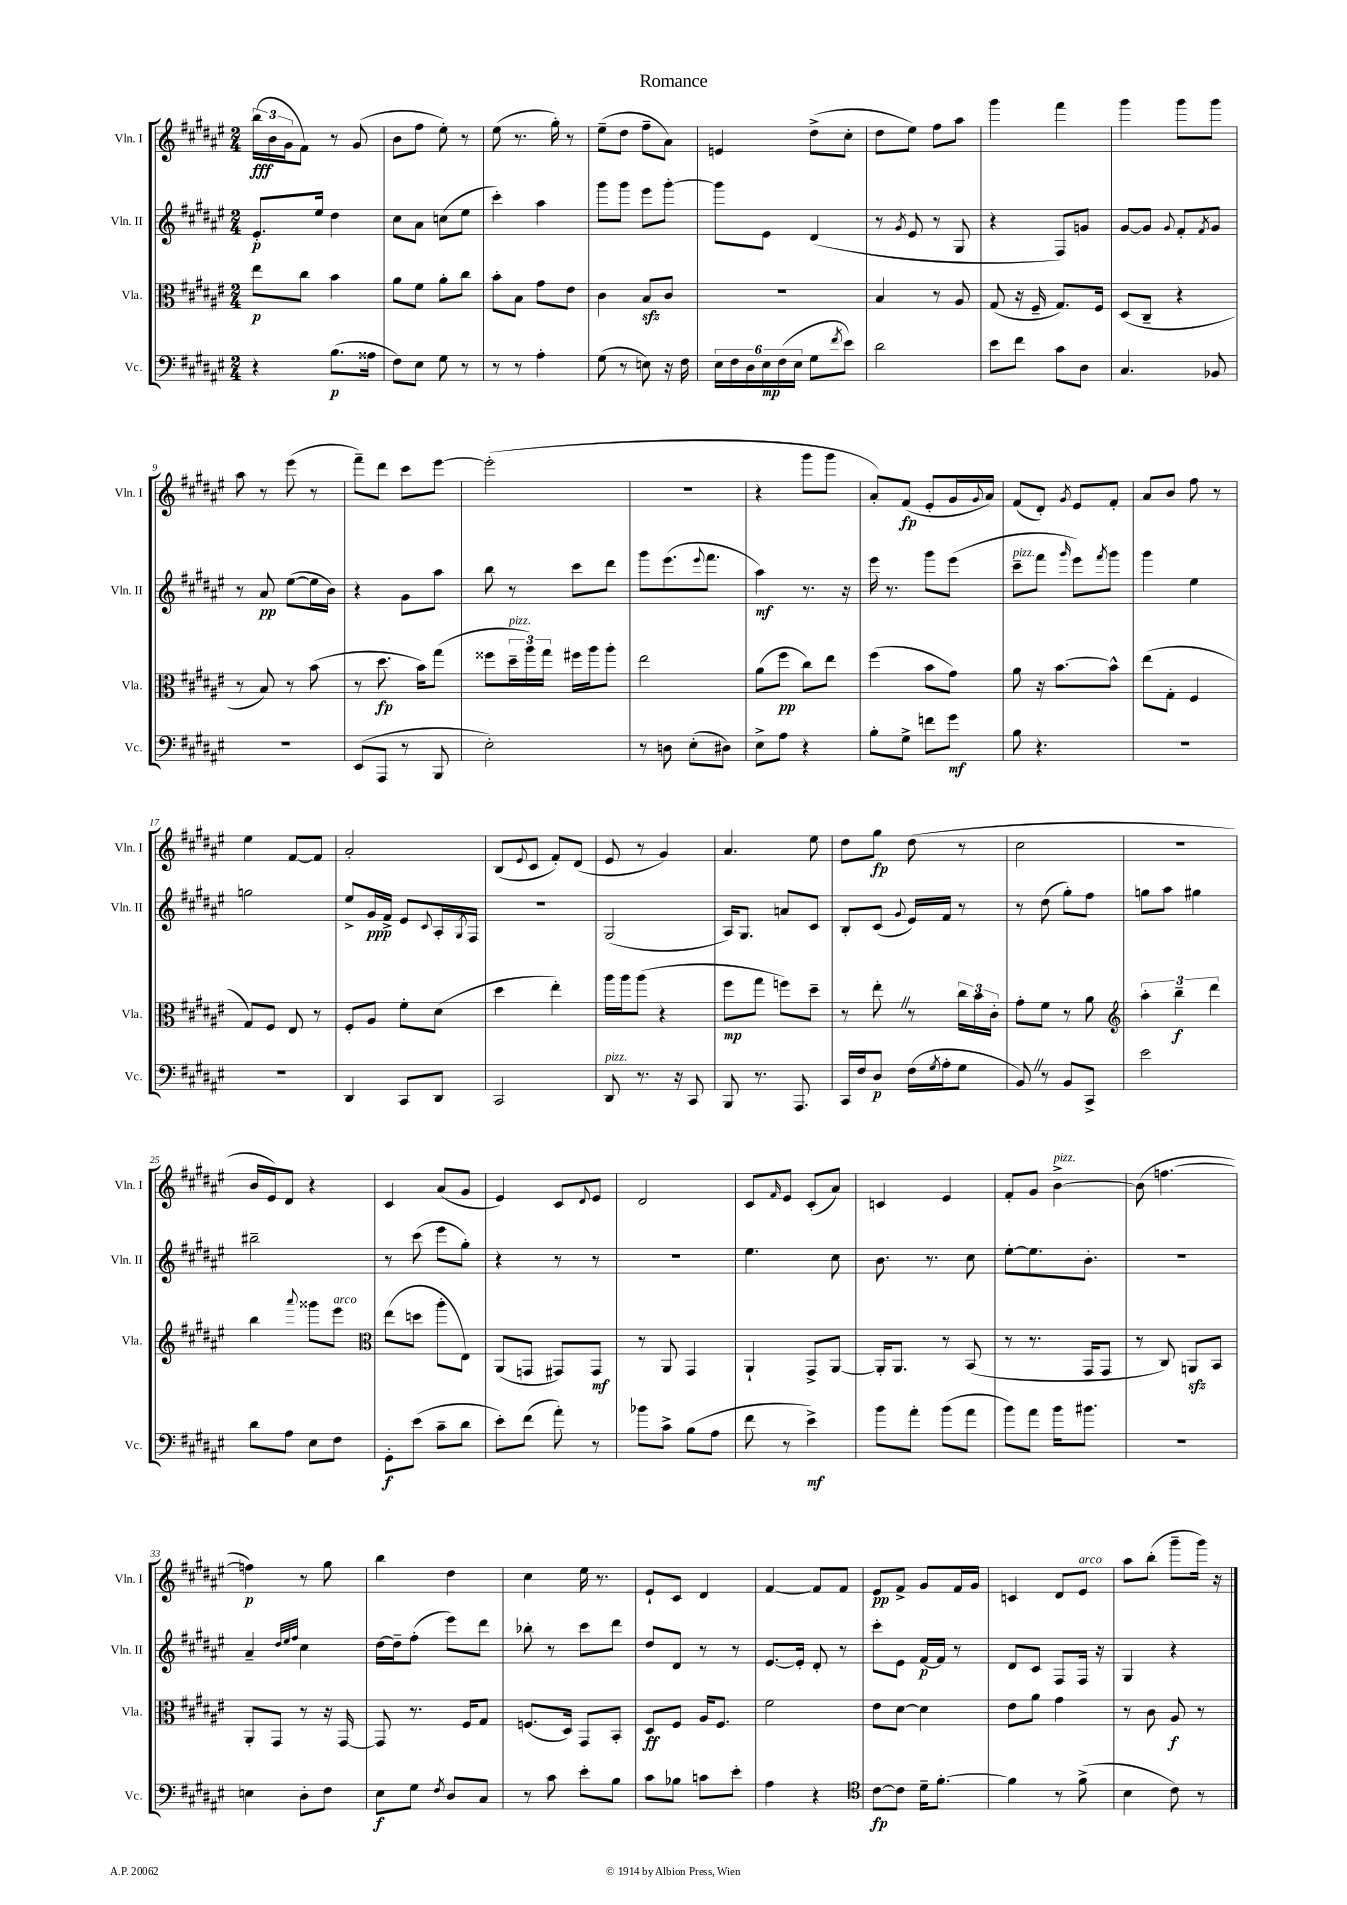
\header { title = "Romance" }
<<
\new StaffGroup <<
\new Staff = "s0" \with { instrumentName = "Vln. I" shortInstrumentName = "Vln. I" } {
    \clef treble \key fis \major \numericTimeSignature \time 2/4
    \tuplet 3/2 { b''16\fff( b'16 gis'16 } fis'8) r8 gis'8( |
    b'8 fis''8 eis''8-.) r8 |
    eis''8( r8. gis''16-.) r8 |
    eis''8--( dis''8 fis''8-- ais'8) |
    e'4 dis''8->( cis''8-. |
    dis''8 eis''8) fis''8 ais''8 |
    gis'''4 fis'''4 |
    gis'''4 gis'''8 gis'''8 |
    ais''8 r8 eis'''8( r8 |
    fis'''8--) dis'''8 cis'''8 eis'''8~ |
    eis'''2-.( |
    R2 |
    r4 gis'''8 gis'''8 |
    ais'8-.) fis'8\fp( eis'8-. gis'16 \appoggiatura { gis'8 } ais'16) |
    fis'8( dis'8-.) \acciaccatura { gis'8 } eis'8 fis'8-. |
    ais'8 b'8 fis''8 r8 |
    eis''4 fis'8~ fis'8 |
    ais'2-. |
    b8( \appoggiatura { eis'8 } cis'8 fis'8-.) dis'8( |
    eis'8 r8 gis'4) |
    ais'4. eis''8 |
    dis''8 gis''8\fp dis''8( r8 |
    cis''2 |
    R2 |
    b'16 eis'16) dis'8 r4 |
    cis'4 ais'8( gis'8 |
    eis'4) cis'8 \appoggiatura { dis'8 } eis'8 |
    dis'2 |
    cis'8 \grace { fis'16 } eis'8 cis'8-.( ais'8) |
    c'4 eis'4 |
    fis'8-. gis'8 b'4~->^\markup { \italic "pizz." } |
    b'8( f''4.~ |
    f''4\p) r8 gis''8 |
    b''4 dis''4 |
    cis''4 eis''16 r8. |
    eis'8-! cis'8 dis'4 |
    fis'4~ fis'8 fis'8 |
    eis'8\pp fis'8-> gis'8 fis'16 gis'16 |
    c'4 dis'8 eis'8^\markup { \italic "arco" } |
    ais''8 b''8-.( gis'''8-- gis'''16) r16 \bar "|." |
}
\new Staff = "s1" \with { instrumentName = "Vln. II" shortInstrumentName = "Vln. II" } {
    \clef treble \key fis \major \numericTimeSignature \time 2/4
    eis'8.-.\p eis''16 dis''4 |
    cis''8 ais'8 c''8( eis''8 |
    cis'''4-.) ais''4 |
    gis'''8 gis'''8 eis'''8 gis'''8~-. |
    gis'''8 eis'8 dis'4( |
    r8 \acciaccatura { gis'8 } eis'8 r8 gis8 |
    r4 fis8) g'8 |
    gis'8~ gis'8 \appoggiatura { gis'8 } fis'8-. \acciaccatura { fis'8 } gis'8 |
    r8 ais'8\pp eis''8~( eis''16 b'16) |
    r4 gis'8 ais''8 |
    b''8 r8 cis'''8 dis'''8 |
    gis'''8 eis'''8.( \appoggiatura { eis'''8 } fis'''8. |
    ais''4\mf) r8. r16 |
    eis'''16 r8. gis'''8 eis'''8( |
    cis'''8--^\markup { \italic "pizz." } fis'''8 \grace { gis'''16 } eis'''8) \acciaccatura { fis'''8 } gis'''8 |
    gis'''4 eis''4 |
    g''2 |
    eis''8-> gis'16\ppp fis'16-> eis'8 \appoggiatura { cis'8 } ais16-. \acciaccatura { gis8 } fis16 |
    r2 |
    gis2( |
    ais16) gis8. a'8 cis'8 |
    b8-. cis'8( \appoggiatura { gis'8 } eis'16) fis'16 r8 |
    r8 dis''8( gis''8-.) fis''8 |
    g''8 ais''8 gis''4 |
    bis''2-- |
    r8 cis'''8( eis'''8 gis''8-.) |
    r4 r8 r8 |
    r2 |
    eis''4. cis''8 |
    b'8. r8. cis''8 |
    eis''8~-. eis''8. b'8.-. |
    r2 |
    ais'4-- \grace { dis''32 eis''32 fis''32 } cis''4 |
    dis''16~ dis''16-- fis''8-.( eis'''8) dis'''8 |
    bes''8-. r8 cis'''8 dis'''8 |
    dis''8 dis'8 r8 r8 |
    eis'8.~ eis'16-. dis'8-. r8 |
    cis'''8-. eis'8 fis'16~\p fis'16 r8 |
    dis'8 cis'8 fis8 fis16 r16 |
    gis4 r4 \bar "|." |
}
\new Staff = "s2" \with { instrumentName = "Vla." shortInstrumentName = "Vla." } {
    \clef alto \key fis \major \numericTimeSignature \time 2/4
    eis''8\p cis''8 b'4 |
    ais'8 fis'8 ais'8-. cis''8 |
    b'8-. b8 gis'8 eis'8 |
    cis'4 b8\sfz cis'8 |
    r2 |
    b4 r8 ais8 |
    gis8( r16 fis16-- gis8.) fis16 |
    dis8( cis8-- r4 |
    r8 b8) r8 b'8( |
    r8 dis''8.\fp b'16) gis''8( |
    fisis''8 \tuplet 3/2 { dis''16--^\markup { \italic "pizz." } ais''16) gis''16 } fis''16 ais''16 ais''8-. |
    eis''2 |
    ais'8( fis''8\pp cis''8) eis''8 |
    fis''4( b'8 gis'8) |
    ais'8 r16 b'8.~ b'8-^ |
    eis''8( gis8-. fis4 |
    gis8) fis8 eis8 r8 |
    fis8-. ais8 fis'8-. dis'8( |
    dis''4 eis''4-.) |
    ais''16 ais''16 ais''8( r4 |
    fis''8\mp gis''8 f''8) dis''8-- |
    r8 eis''8-. \once \override BreathingSign.text = \markup { \musicglyph "scripts.caesura.straight" } \breathe r8 \tuplet 3/2 { cis''16 b'16 cis'16-. } |
    gis'8-. fis'8 r8 ais'8 |
    \clef treble \tuplet 3/2 { ais''4-. b''4--\f dis'''4 } |
    b''4 \appoggiatura { ais'''8 } gisis'''8 eis'''8^\markup { \italic "arco" } |
    \clef alto eis''8( d''8 ais''8-. eis8) |
    ais,8( g,8 gis,8) gis,8\mf |
    r8 ais,8 gis,4 |
    ais,4-! gis,8-> ais,8~ |
    ais,16-. ais,8. r8 b,8( |
    r8 r8. gis,16 gis,8 |
    r8 cis8) a,8\sfz b,8 |
    ais,8-. gis,8 r8 r16 gis,16~ |
    gis,8 r8. fis16 gis8 |
    f8.( dis16) gis,8 b,8-. |
    dis8\ff fis8 ais16 fis8. |
    fis'2 |
    eis'8 dis'8~ dis'4 |
    eis'8 ais'8 gis'4 |
    r8 cis'8 ais8\f r8 \bar "|." |
}
\new Staff = "s3" \with { instrumentName = "Vc." shortInstrumentName = "Vc." } {
    \clef bass \key fis \major \numericTimeSignature \time 2/4
    r4 b8.\p( aisis16 |
    fis8) eis8 gis8 r8 |
    r8 r8 ais4-. |
    gis8( r8 e8) r16 fis16 |
    \tuplet 6/4 { eis16 fis16 dis16 eis16\mp fis16( eis16 } gis8 \acciaccatura { fis'8 } eis'8) |
    dis'2 |
    eis'8 fis'8 cis'8 dis8 |
    cis4. bes,8 |
    r2 |
    eis,8( ais,,8 r8 b,,8 |
    eis2-.) |
    r8 d8 eis8-.( dis8) |
    eis8-> ais8 r4 |
    b8-. gis8-> f'8 gis'8\mf |
    b8 r4. |
    R2 |
    R2 |
    dis,4 cis,8 dis,8 |
    cis,2 |
    dis,8^\markup { \italic "pizz." } r8. r16 cis,8 |
    b,,8 r8. ais,,8. |
    cis,16 fis16 dis8\p fis16( \acciaccatura { gis8 } ais16-. gis8 |
    b,8) \once \override BreathingSign.text = \markup { \musicglyph "scripts.caesura.straight" } \breathe r8 b,8 cis,8-> |
    eis'2 |
    dis'8 ais8 eis8 fis8 |
    gis,8-.\f eis'8( cis'8-- dis'8 |
    eis'8-.) fis'8( ais'8-.) r8 |
    bes'8 cis'8-> b8( ais8 |
    fis'8 r8 eis'4->\mf) |
    b'8 ais'8-. b'8( ais'8 |
    b'8) ais'8 b'16 bis'8. |
    r2 |
    e4 dis8-. fis8 |
    eis8\f gis8 \acciaccatura { fis8 } dis8 cis8 |
    r8 cis'8 eis'8-. b8 |
    cis'8 bes8 c'8 eis'8-. |
    ais4 r4 |
    \clef tenor cis'8~\fp cis'8 dis'16-- fis'8.~-. |
    fis'4 r8 fis'8->( |
    b4 cis'8) r8 \bar "|." |
}
>>
>>
